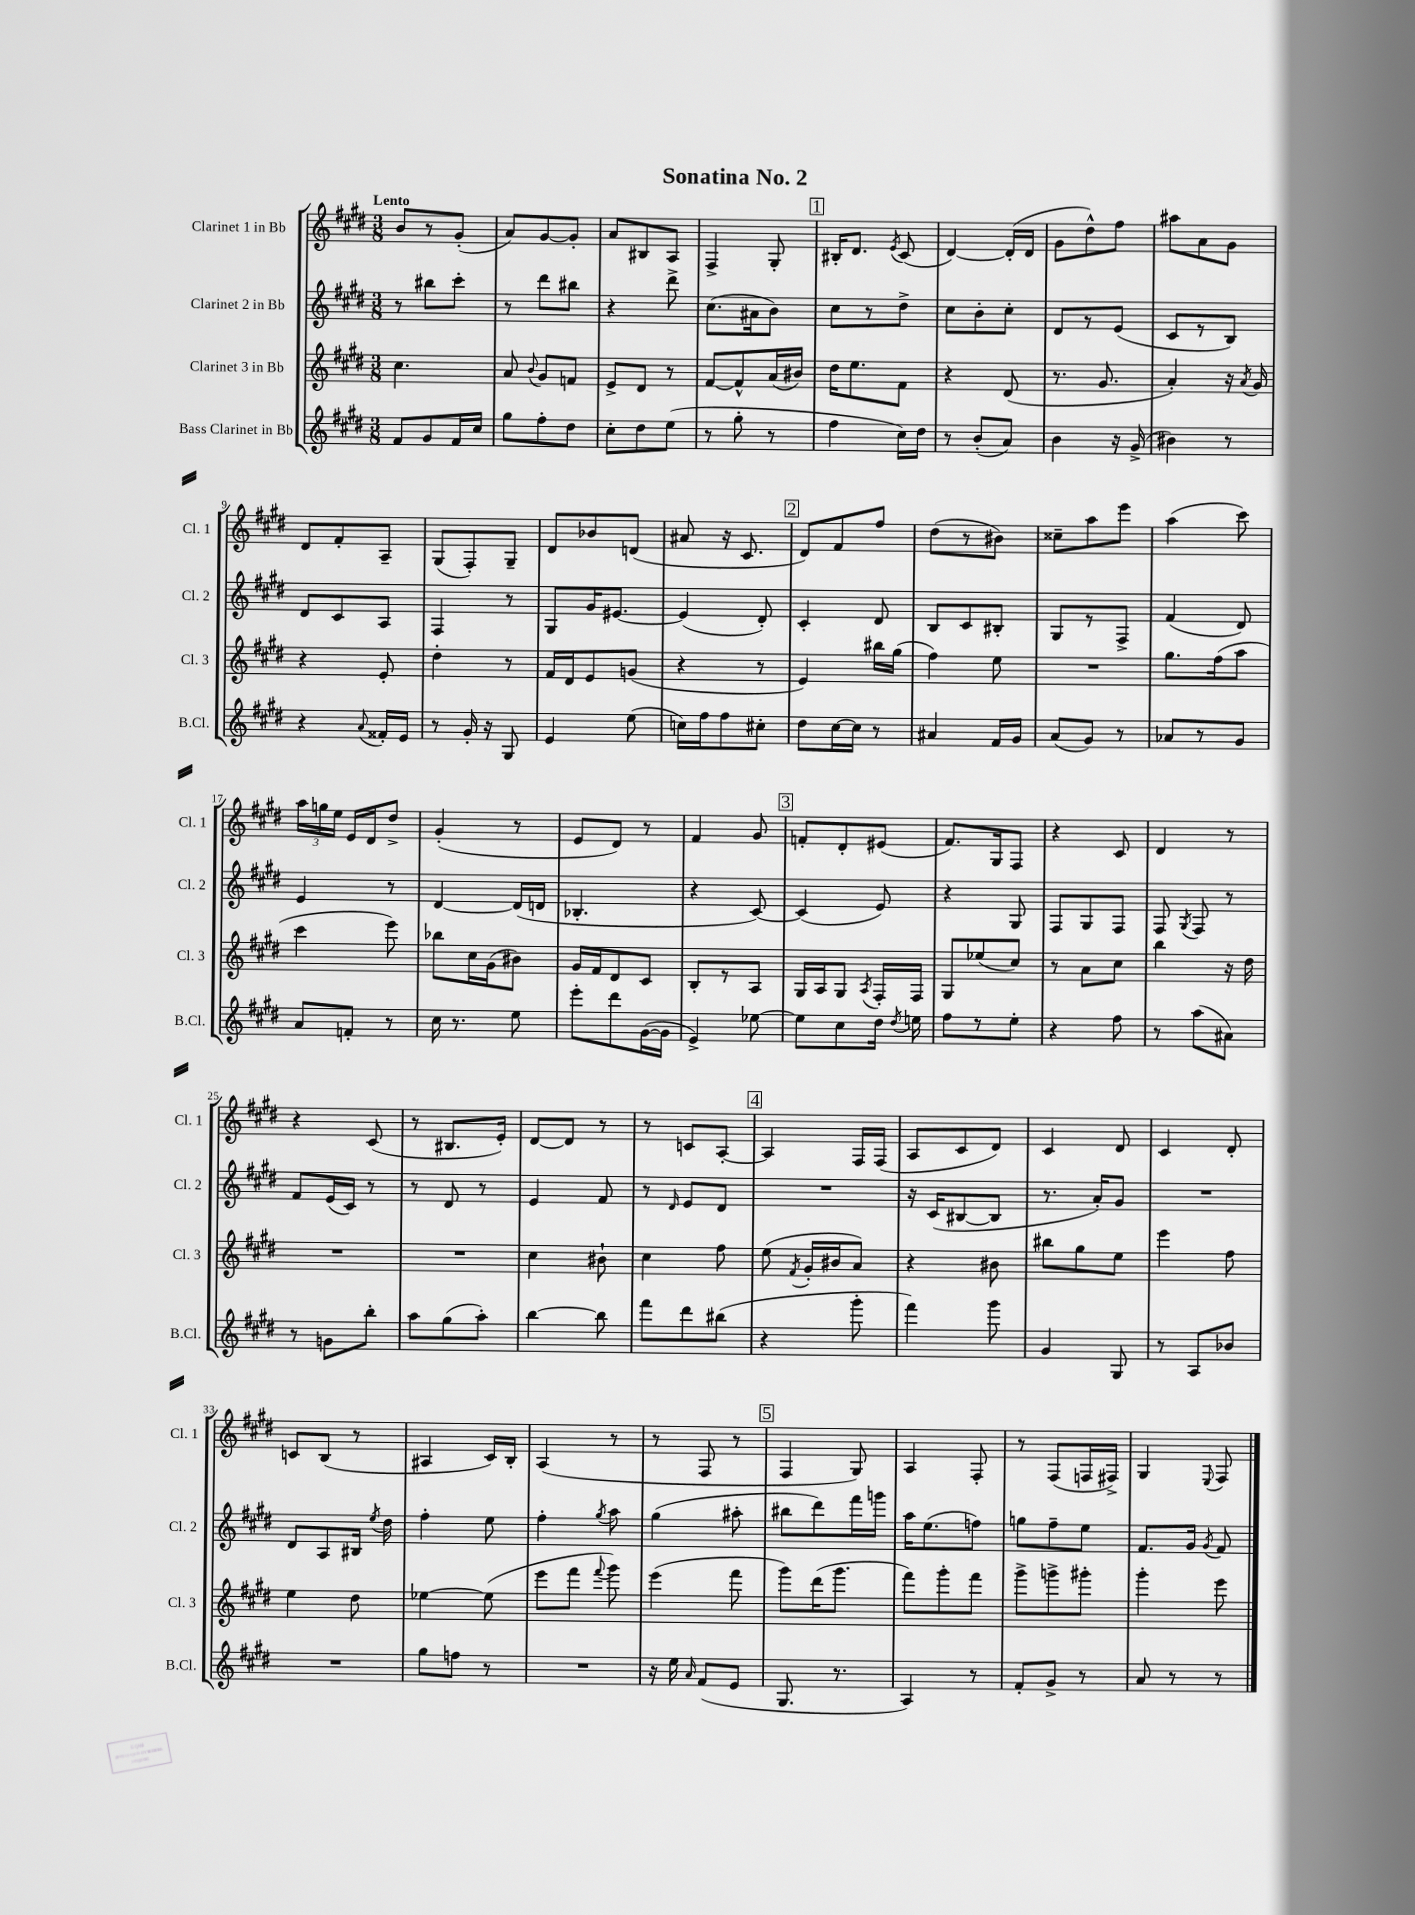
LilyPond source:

\header { title = "Sonatina No. 2" }
<<
\new StaffGroup <<
\new Staff = "s0" \with { instrumentName = "Clarinet 1 in Bb" shortInstrumentName = "Cl. 1" } {
    \clef treble \key e \major \numericTimeSignature \time 3/8 \tempo "Lento"
    \autoBeamOff b'8[ r8 gis'8]-.( |
    a'8[) gis'8~ gis'8]-. |
    a'8[ bis8 a8] |
    fis4-> gis8-. |
    \mark \markup { \box "1" } bis16[-. dis'8.] \acciaccatura { e'8 } cis'8( |
    dis'4~) dis'16[-.( dis'16] |
    gis'8[ dis''8-^) fis''8] |
    ais''8[ a'8 gis'8] |
    dis'8[ fis'8-. a8]-- |
    gis8[( fis8-.) gis8]-- |
    dis'8[ bes'8 d'8]( |
    ais'8 r16 cis'8. |
    \mark \markup { \box "2" } dis'8[) fis'8 fis''8] |
    dis''8[( r8 bis'8]) |
    cisis''8[-- a''8 e'''8] |
    a''4( cis'''8) |
    \tuplet 3/2 { a''16[ g''16 e''16] } e'16[ dis'16 dis''8]-> |
    gis'4-.( r8 |
    e'8[ dis'8]) r8 |
    fis'4 gis'8 |
    \mark \markup { \box "3" } f'8[-. dis'8-. eis'8]( |
    fis'8.[) gis16 fis8] |
    r4 cis'8 |
    dis'4 r8 |
    r4 cis'8( |
    r8 bis8.[ e'16]-.) |
    dis'8[~ dis'8] r8 |
    r8 c'8[ a8]~-. |
    \mark \markup { \box "4" } a4 fis16[ fis16]( |
    a8[ cis'8 dis'8]) |
    cis'4 dis'8 |
    cis'4 dis'8-. |
    c'8[ b8]( r8 |
    ais4 cis'16[) b16]-. |
    a4( r8 |
    r8 fis8 r8 |
    \mark \markup { \box "5" } fis4 gis8) |
    a4 fis8-. |
    r8 fis8[( f16 fis16]->) |
    gis4 \appoggiatura { e8 } fis8 \bar "|." |
}
\new Staff = "s1" \with { instrumentName = "Clarinet 2 in Bb" shortInstrumentName = "Cl. 2" } {
    \clef treble \key e \major \numericTimeSignature \time 3/8
    \autoBeamOff r8 bis''8[ cis'''8]-. |
    r8 dis'''8[ bis''8] |
    r4 dis'''8-> |
    cis''8.[( ais'16 b'8]) |
    \mark \markup { \box "1" } cis''8[ r8 dis''8]-> |
    cis''8[ b'8-. cis''8]-. |
    dis'8[ r8 e'8]( |
    cis'8[ r8 b8]) |
    dis'8[ cis'8 a8] |
    fis4 r8 |
    gis8[ gis'16 eis'8.]~ |
    eis'4( dis'8-.) |
    \mark \markup { \box "2" } cis'4-. dis'8 |
    b8[ cis'8 bis8]-. |
    gis8[ r8 fis8]-> |
    fis'4( dis'8) |
    e'4 r8 |
    dis'4~ dis'16[( d'16] |
    bes4.-. |
    r4 cis'8~) |
    \mark \markup { \box "3" } cis'4( e'8) |
    r4 gis8 |
    fis8[ gis8 fis8] |
    fis8 \acciaccatura { gis8 } fis8 r8 |
    fis'8[ e'16( cis'16]) r8 |
    r8 dis'8 r8 |
    e'4 fis'8 |
    r8 \grace { dis'16 } e'8[ dis'8] |
    \mark \markup { \box "4" } R4. |
    r16 cis'16[( bis8~ bis8] |
    r8. a'16[-.) gis'8] |
    R4. |
    dis'8[ a8 bis16] \acciaccatura { e''8 } dis''16 |
    fis''4-. e''8 |
    fis''4-. \acciaccatura { gis''8 } a''8 |
    gis''4( ais''8-. |
    \mark \markup { \box "5" } bis''8[ dis'''8) fis'''16 g'''16] |
    a''16[ e''8.( f''8]) |
    g''8[ fis''8-- e''8] |
    fis'8.[ gis'16] \acciaccatura { gis'8 } fis'8 \bar "|." |
}
\new Staff = "s2" \with { instrumentName = "Clarinet 3 in Bb" shortInstrumentName = "Cl. 3" } {
    \clef treble \key e \major \numericTimeSignature \time 3/8
    \autoBeamOff cis''4. |
    a'8 \appoggiatura { b'8 } gis'8[ f'8] |
    e'8[-> dis'8] r8 |
    fis'8[~ fis'8-^ a'16( bis'16]) |
    \mark \markup { \box "1" } dis''16[ e''8. fis'8] |
    r4 dis'8( |
    r8. gis'8. |
    a'4-.) r16 \acciaccatura { a'8 } gis'16 |
    r4 e'8-. |
    dis''4-. r8 |
    fis'16[ dis'16 e'8 g'8]( |
    r4 r8 |
    \mark \markup { \box "2" } e'4) bis''16[ gis''16]( |
    fis''4) e''8 |
    R4. |
    gis''8.[ fis''16( a''8] |
    cis'''4 e'''8) |
    bes''8[ cis''16 gis'16( bis'8]) |
    gis'16[ fis'16 dis'8 cis'8] |
    b8[-. r8 a8] |
    \mark \markup { \box "3" } gis16[ a16 gis8] \acciaccatura { a8 } fis16[-. fis16] |
    gis8[ ees''8( cis''8]) |
    r8 a'8[ cis''8] |
    b''4 r16 dis''16 |
    R4. |
    R4. |
    cis''4 bis'8-! |
    cis''4 fis''8 |
    \mark \markup { \box "4" } e''8( \acciaccatura { fis'8 } gis'16[-. bis'16 a'8]) |
    r4 bis'8 |
    bis''8[ gis''8 e''8] |
    e'''4 fis''8 |
    e''4 dis''8 |
    ees''4~ ees''8( |
    e'''8[ fis'''8] \appoggiatura { fis'''8 } gis'''8) |
    e'''4( fis'''8 |
    \mark \markup { \box "5" } gis'''8[) dis'''16( gis'''8.] |
    fis'''8[) gis'''8-. fis'''8] |
    gis'''8[-> g'''8-> gis'''8]-. |
    gis'''4-. e'''8 \bar "|." |
}
\new Staff = "s3" \with { instrumentName = "Bass Clarinet in Bb" shortInstrumentName = "B.Cl." } {
    \clef treble \key e \major \numericTimeSignature \time 3/8
    \autoBeamOff fis'8[ gis'8 fis'16 cis''16] |
    gis''8[ fis''8-. dis''8] |
    cis''8[-. dis''8 e''8]( |
    r8 gis''8-. r8 |
    \mark \markup { \box "1" } fis''4 cis''16[) dis''16] |
    r8 b'8[-.( a'8]) |
    b'4 r16 gis'16->( |
    bis'4) r8 |
    r4 \appoggiatura { a'8 } fisis'16[-. e'16] |
    r8 gis'16-. r16 gis8 |
    e'4 e''8( |
    c''16[) fis''16 fis''8 cis''8]-. |
    \mark \markup { \box "2" } dis''8[ cis''16~ cis''16] r8 |
    ais'4 fis'16[ gis'16] |
    a'8[( gis'8]) r8 |
    aes'8[ r8 gis'8] |
    a'8[ f'8]-. r8 |
    cis''16 r8. e''8 |
    e'''8[-. dis'''8 gis'16~( gis'16] |
    e'4->) ees''8~ |
    \mark \markup { \box "3" } ees''8[ cis''8 dis''16] \acciaccatura { dis''8 } e''16 |
    fis''8[ r8 e''8]-. |
    r4 fis''8 |
    r8 a''8[( ais'8]) |
    r8 g'8[ b''8]-. |
    a''8[ gis''8( a''8]-.) |
    b''4~ b''8 |
    fis'''8[ dis'''8 bis''8]( |
    \mark \markup { \box "4" } r4 gis'''8-. |
    fis'''4) gis'''8 |
    gis'4 gis8 |
    r8 a8[ bes'8] |
    R4. |
    gis''8[ f''8] r8 |
    R4. |
    r16 e''16 \grace { a'16 } fis'8[( e'8] |
    \mark \markup { \box "5" } gis8. r8. |
    a4) r8 |
    fis'8[-. gis'8]-> r8 |
    a'8 r8 r8 \bar "|." |
}
>>
>>
